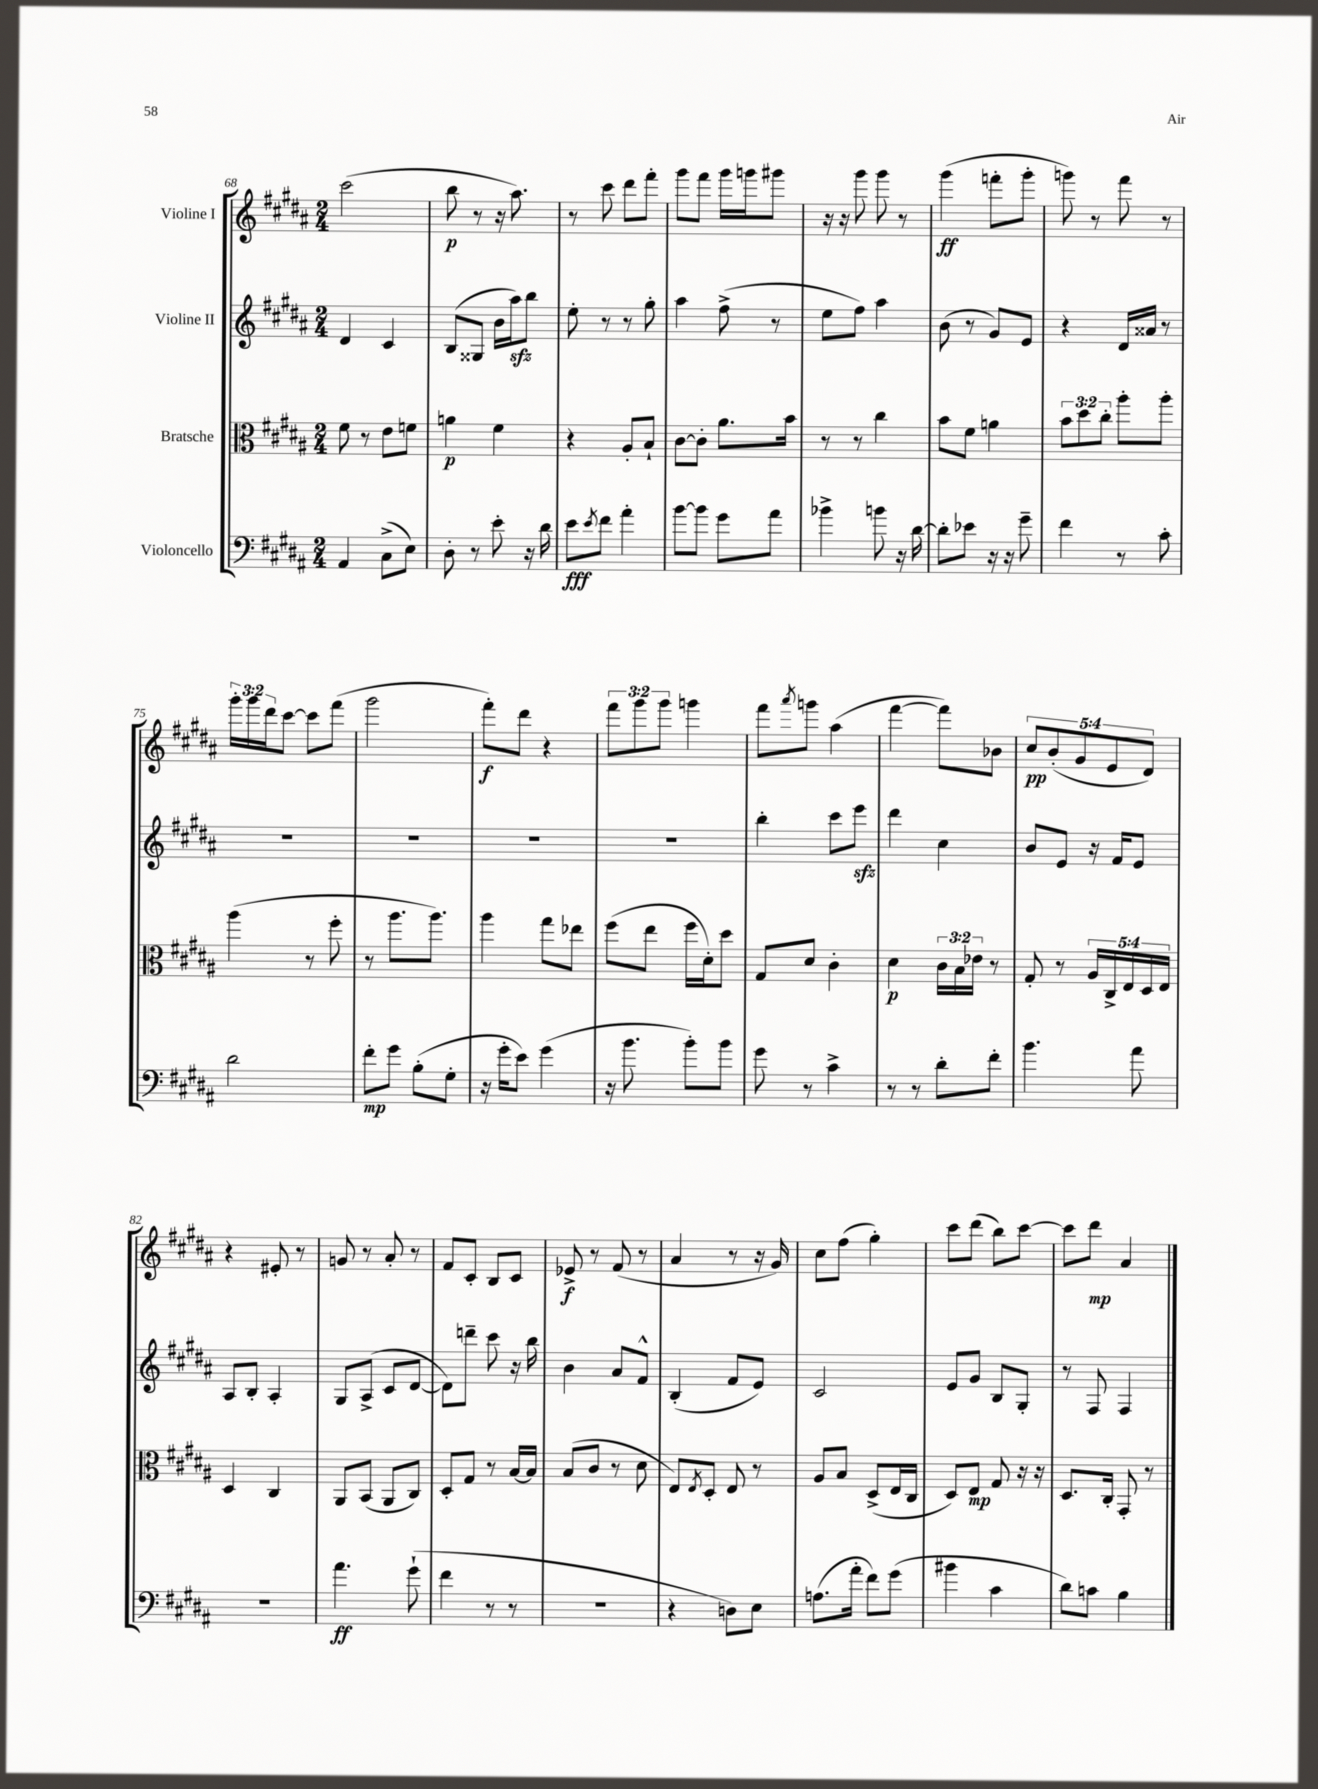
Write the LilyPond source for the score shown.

<<
\new StaffGroup <<
\new Staff = "s0" \with { instrumentName = "Violine I" } {
    \clef treble \key b \major \numericTimeSignature \time 2/4 \override Staff.TupletNumber.text = #tuplet-number::calc-fraction-text
    cis'''2( |
    b''8\p r8 r16 ais''8.) |
    r8 cis'''8 dis'''8 fis'''8-. |
    gis'''8 fis'''8 gis'''16 g'''16 gis'''8 |
    r16 r16 gis'''8 gis'''8 r8 |
    gis'''4\ff( f'''8-. gis'''8-. |
    g'''8) r8 fis'''8 r8 |
    \tuplet 3/2 { gis'''16-. gis'''16 dis'''16 } cis'''8~ cis'''8 fis'''8( |
    gis'''2 |
    fis'''8-.\f) dis'''8 r4 |
    \tuplet 3/2 { fis'''8 gis'''8 gis'''8 } g'''4 |
    fis'''8 \acciaccatura { ais'''8 } g'''8 ais''4( |
    fis'''4~ fis'''8) bes'8 |
    \tuplet 5/4 { cis''8\pp b'8-.( gis'8 e'8 dis'8) } |
    r4 eis'8-. r8 |
    g'8 r8 ais'8-. r8 |
    fis'8 cis'8-. b8 cis'8 |
    ees'8->\f r8 fis'8( r8 |
    ais'4 r8 r16 gis'16) |
    cis''8 fis''8( gis''4-.) |
    cis'''8 dis'''8( b''8) cis'''8~ |
    cis'''8 dis'''8\mp ais'4 \bar "|." |
}
\new Staff = "s1" \with { instrumentName = "Violine II" } {
    \clef treble \key b \major \numericTimeSignature \time 2/4
    dis'4 cis'4 |
    b8( gisis8 b'16 ais''16\sfz) b''8 |
    e''8-. r8 r8 gis''8-. |
    ais''4 fis''8->( r8 |
    e''8 fis''8) ais''4 |
    b'8( r8 gis'8) e'8 |
    r4 dis'16 aisis'16 r8 |
    R2 |
    R2 |
    R2 |
    R2 |
    b''4-. cis'''8 e'''8\sfz |
    dis'''4 cis''4 |
    b'8 e'8 r16 fis'16 e'8 |
    ais8 b8-. ais4-. |
    gis8 ais8->( cis'8 dis'8~ |
    dis'8) d'''8-- cis'''8 r16 b''16 |
    b'4 ais'8 fis'8-^ |
    b4-.( fis'8 e'8) |
    cis'2 |
    e'8 gis'8 b8 gis8-. |
    r8 fis8 fis4 \bar "|." |
}
\new Staff = "s2" \with { instrumentName = "Bratsche" } {
    \clef alto \key b \major \numericTimeSignature \time 2/4 \override Staff.TupletNumber.text = #tuplet-number::calc-fraction-text
    fis'8 r8 e'8 f'8 |
    a'4\p fis'4 |
    r4 ais8-. b8-! |
    cis'8~ cis'8-. ais'8. b'16 |
    r8 r8 cis''4 |
    b'8 fis'8 a'4 |
    \tuplet 3/2 { b'8 dis''8 cis''8-. } ais''8-. ais''8-. |
    ais''4( r8 fis''8-. |
    r8 ais''8. ais''8.) |
    ais''4 gis''8 ees''8 |
    fis''8( e''8 fis''16 dis'16-.) dis''8 |
    gis8 dis'8 cis'4-. |
    dis'4\p \tuplet 3/2 { cis'16 b16 ees'16 } r8 |
    gis8-. r8 \tuplet 5/4 { ais16 cis16-> e16 dis16 e16 } |
    dis4 cis4 |
    ais,8 b,8( ais,8 cis8) |
    dis8-. gis8 r8 b16~ b16 |
    b8( cis'8 r8 dis'8 |
    e8) \acciaccatura { e8 } dis8-. e8 r8 |
    ais8 b8 dis8->( e16 cis16 |
    dis8) e8\mp gis8 r16 r16 |
    dis8. cis16-. gis,8-. r8 \bar "|." |
}
\new Staff = "s3" \with { instrumentName = "Violoncello" } {
    \clef bass \key b \major \numericTimeSignature \time 2/4
    ais,4 cis8->( e8) |
    dis8-. r8 e'8-. r16 dis'16 |
    e'8\fff \acciaccatura { e'8 } fis'8 ais'4-. |
    b'8~ b'8 gis'8 ais'8 |
    bes'4-> b'8 r16 dis'16~ |
    dis'8-. ees'8 r16 r16 gis'8-- |
    fis'4 r8 cis'8-. |
    dis'2 |
    fis'8-.\mp gis'8 b8-.( gis8-. |
    r16 gis'16-. e'8) gis'4( |
    r16 b'8. b'8-.) b'8 |
    gis'8 r8 cis'4-> |
    r8 r8 dis'8-. fis'8-. |
    b'4. ais'8 |
    R2 |
    ais'4.\ff gis'8-!( |
    fis'4 r8 r8 |
    r2 |
    r4 d8) e8 |
    a8.( ais'16-. fis'8) gis'8( |
    bis'4 cis'4 |
    dis'8) c'8 b4 \bar "|." |
}
>>
>>
\layout { \context { \Score currentBarNumber = #68 } }
